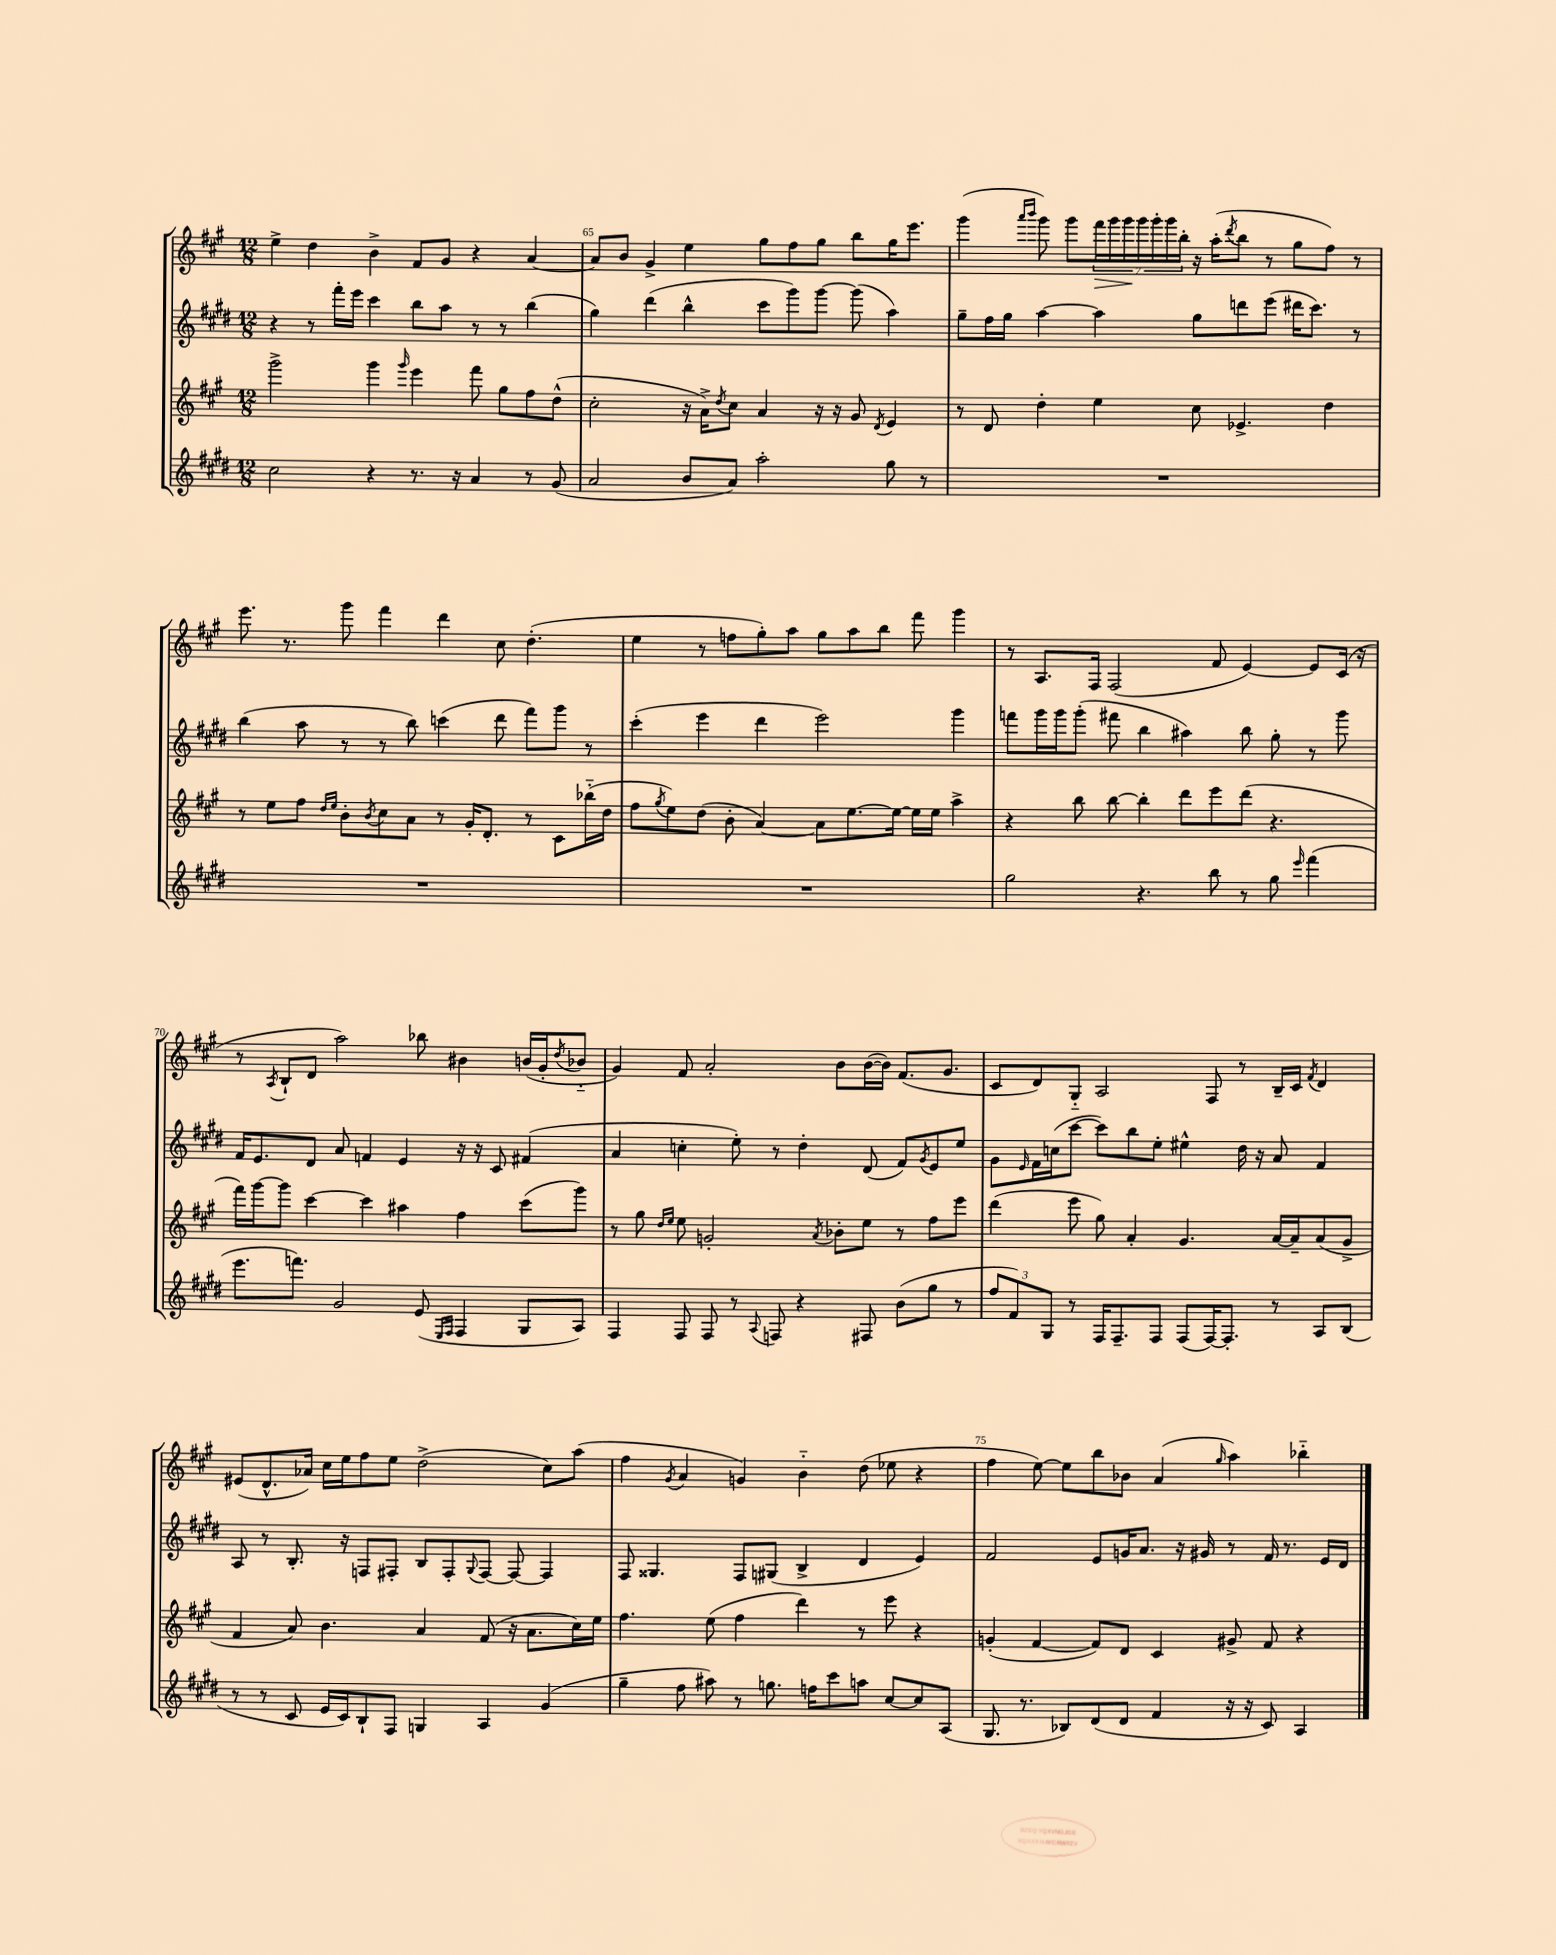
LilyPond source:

<<
\new StaffGroup <<
\new Staff = "s0" {
    \clef treble \key a \major \numericTimeSignature \time 12/8
    e''4-> d''4 b'4-> fis'8 gis'8 r4 a'4~ |
    a'8 b'8 gis'4-> e''4 gis''8 fis''8 gis''8 b''8 gis''16 e'''8. |
    gis'''4( \grace { a'''16 b'''16 } gis'''8) gis'''8 \tuplet 7/4 { fis'''16\> gis'''16 gis'''16\! gis'''16 gis'''16-. gis'''16 b''16-. } r16 a''16-.( \acciaccatura { d'''8 } b''8 r8 gis''8 fis''8) r8 |
    e'''8. r8. gis'''8 fis'''4 d'''4 cis''8 d''4.-.( |
    e''4 r8 f''8 gis''8-.) a''8 gis''8 a''8 b''8 fis'''8 gis'''4 |
    r8 a8. fis16 fis2( fis'8 e'4~) e'8 cis'16( r16 |
    r8 \acciaccatura { a8 } b8-! d'8 a''2) bes''8 bis'4 b'16( gis'16-. \acciaccatura { d''8 } bes'8-_ |
    gis'4) fis'8 a'2-. b'8 b'16~( b'16) fis'8.( gis'8. |
    cis'8 d'8) gis8-_ a2 fis8 r8 b16-- cis'16 \acciaccatura { fis'8 } d'4 |
    eis'8( d'8.-^ aes'16) cis''16 e''16 fis''8 e''8 d''2->( cis''8) a''8( |
    fis''4 \acciaccatura { gis'8 } a'4 g'4) b'4-_ d''8( ees''8 r4 |
    fis''4 e''8~) e''8 b''8 bes'8 a'4( \grace { gis''16 } a''4) bes''4-_ \bar "|." |
}
\new Staff = "s1" {
    \clef treble \key e \major \numericTimeSignature \time 12/8
    r4 r8 fis'''16-. e'''16 cis'''4 b''8 a''8 r8 r8 b''4( |
    gis''4) dis'''4( b''4-^ cis'''8 gis'''8) gis'''8~ gis'''8( a''4) |
    gis''8-- fis''16 gis''16 a''4~ a''4 gis''8 d'''8 e'''8( dis'''16 cis'''8.) r8 |
    b''4( a''8 r8 r8 b''8) c'''4( dis'''8 fis'''8) gis'''8 r8 |
    cis'''4-.( e'''4 dis'''4 e'''2) gis'''4 |
    f'''8 gis'''16 gis'''16 gis'''8-.( fis'''8 b''4 ais''4) b''8 gis''8-. r8 gis'''8 |
    fis'16 e'8. dis'8 a'8 f'4 e'4 r16 r16 cis'8 fis'4( |
    a'4 c''4-. e''8-.) r8 dis''4-. dis'8( fis'8) \acciaccatura { gis'8 } e'8 e''8 |
    gis'8 \grace { e'16 } fis'16 c''16( cis'''8~ cis'''8) b''8 e''8-. eis''4-^ dis''16 r16 a'8 fis'4 |
    a8 r8 b8.-. r16 f8 fis8-. b8 fis8-. \appoggiatura { gis8 } fis8~ fis8~ fis4 |
    fis8 gisis4. fis8 gis8( b4-> dis'4 e'4) |
    fis'2 e'8 g'16 a'8. r16 gis'16 r8 fis'16 r8. e'16 dis'16 \bar "|." |
}
\new Staff = "s2" {
    \clef treble \key a \major \numericTimeSignature \time 12/8
    gis'''2-> gis'''4 \grace { gis'''16 } e'''4 fis'''8 gis''8 fis''8 d''8-^( |
    cis''2-. r16 a'16->) \acciaccatura { d''8 } cis''8 a'4 r16 r16 gis'8 \acciaccatura { d'8 } e'4 |
    r8 d'8 d''4-. e''4 cis''8 ees'4.-> d''4 |
    r8 e''8 fis''8 \grace { d''16 e''16 } b'8-. \acciaccatura { b'8 } cis''8 a'8 r8 gis'16-. d'8.-. r8 cis'8 bes''16-_( d''16 |
    fis''8 \acciaccatura { gis''8 } e''8) d''8( b'8-. a'4~) a'8 e''8.~ e''16~ e''16 e''16 a''4-> |
    r4 b''8 b''8~ b''4-. d'''8 e'''8 d'''8( r4. |
    fis'''16) gis'''16~ gis'''8 cis'''4~ cis'''4 ais''4 fis''4 cis'''8( gis'''8) |
    r8 gis''8 \grace { d''16 e''16 } e''8 g'2-. \acciaccatura { a'8 } bes'8-. e''8 r8 fis''8 e'''8 |
    d'''4( e'''8 gis''8) a'4-. gis'4. a'16~ a'16-- a'8( gis'8-> |
    fis'4 a'8) b'4. a'4 fis'8( r16 a'8. cis''16) e''16 |
    fis''4. e''8( fis''4 d'''4) r8 e'''8 r4 |
    g'4-.( fis'4~ fis'8) d'8 cis'4 gis'8-> fis'8 r4 \bar "|." |
}
\new Staff = "s3" {
    \clef treble \key e \major \numericTimeSignature \time 12/8
    cis''2 r4 r8. r16 a'4 r8 gis'8( |
    a'2 b'8 a'8) a''2-. gis''8 r8 |
    R1. |
    R1. |
    R1. |
    gis''2 r4. b''8 r8 gis''8 \grace { e'''16 } fis'''4( |
    e'''8. f'''8.) gis'2 e'8( \grace { e16 fis16 } fis4 gis8 a8) |
    fis4 fis8 fis8 r8 \appoggiatura { a8 } f8 r4 fis8 b'8( gis''8 r8 |
    \tuplet 3/2 { fis''8 fis'8) gis8 } r8 fis16 fis8.-- fis8 fis8( fis16~) fis8.-. r8 a8 b8( |
    r8 r8 cis'8 e'16 cis'16) b8-! fis8 g4 a4 gis'4( |
    gis''4-- fis''8 ais''8) r8 g''8. f''16 cis'''8 a''8 cis''8~ cis''8 a8( |
    gis8. r8. bes8) dis'8( dis'8 fis'4 r16 r16 cis'8) a4 \bar "|." |
}
>>
>>
\layout { \context { \Score currentBarNumber = #64 \override BarNumber.break-visibility = ##(#f #t #t) barNumberVisibility = #(every-nth-bar-number-visible 5) } }
